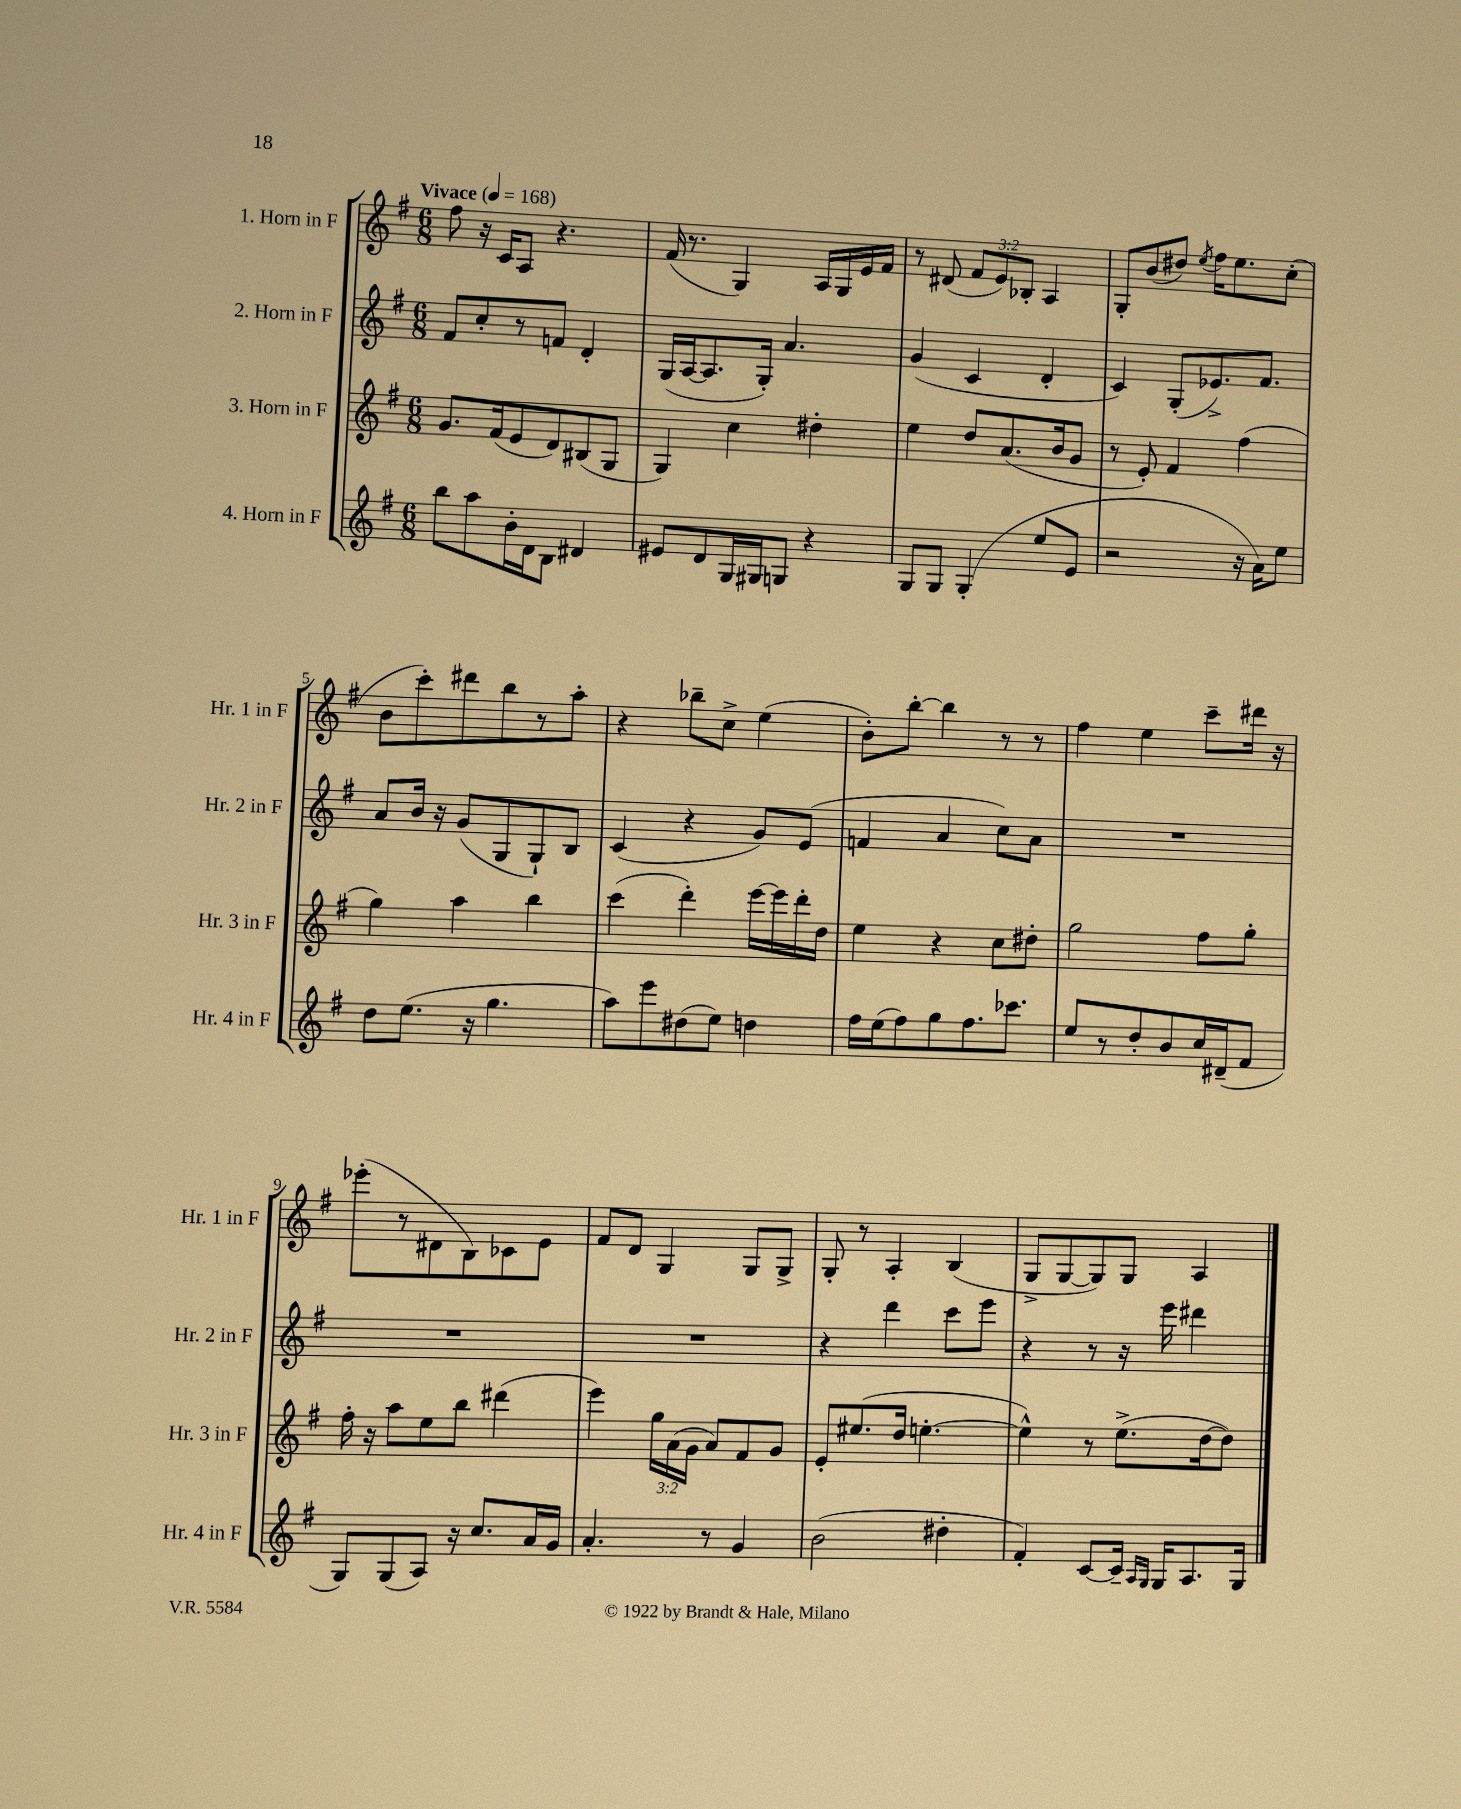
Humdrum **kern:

**kern	**kern	**kern	**kern
*staff4	*staff3	*staff2	*staff1
*clefG2	*clefG2	*clefG2	*clefG2
*k[f#]	*k[f#]	*k[f#]	*k[f#]
*M6/8	*M6/8	*M6/8	*M6/8
*MM168	*MM168	*MM168	*MM168
8bb	8.g	8f#	8ff#
8aa	.	8cc'	16r
.	(16f#	.	16c
16b'	8e	8r	8A
16d	.	.	.
8B	8d)	8f	4.r
4d#	(8B#	4d'	.
.	8G	.	.
=	=	=	=
8e#	4G)	(16G	(16f#
.	.	[16A	8.r
8d	.	8.A]	.
16G	4cc	.	4G)
16G#	.	16G')	.
8G	.	4.a	.
4r	4dd#'	.	16A
.	.	.	16G
.	.	.	16e
.	.	.	16f#
=	=	=	=
8G	4ee	(4g	8r
8G	.	.	(8d#
(4G'	8dd	4c	12f#
.	.	.	12e)
.	(8.a	.	.
.	.	.	12B-'
8ee	.	4d'	4A
.	16b	.	.
8e	8g	.	.
=	=	=	=
2r	8r	4c)	8G'
.	8e')	.	(8b
.	4f#	(8G'	8dd#)
.	.	.	8qee
.	.	8.e-^)	16ff#
.	.	.	8.ee
16r	(4ff#	.	.
16a)	.	8.f#	.
8ee	.	.	(8cc'
=	=	=	=
8dd	4gg)	8a	8b
(8.ee	.	16b	8ccc')
.	.	16r	.
.	4aa	(8g	8ddd#
16r	.	.	.
4.gg	.	8G	8bb
.	4bb	8G`)	8r
.	.	8B	8aa'
=	=	=	=
8aa)	(4ccc	(4c	4r
8eee	.	.	.
(8dd#	4ddd')	4r	8bb-~
8ee)	.	.	8cc^
4dd	[16eee	8g)	(4ee
.	16eee]	.	.
.	16ddd'	(8e	.
.	16dd	.	.
=	=	=	=
16ff#	4ee	4f	8b')
(16ee	.	.	.
8ff#)	.	.	[8bb'
8gg	4r	4a	4bb]
8.ff#	.	.	.
.	8cc	8cc)	8r
8.ccc-	.	.	.
.	8dd#'	8a	8r
=	=	=	=
8ee	2gg	2.r	4ff#
8r	.	.	.
8dd'	.	.	4ee
8b	.	.	.
16cc	8ff#	.	8ccc~
(16d#~	.	.	.
8f#	8gg'	.	16ddd#
.	.	.	16r
=	=	=	=
8G)	16ff#'	2.r	(8eee-'
.	16r	.	.
(8G	8aa	.	8r
8A)	8ee	.	8d#
16r	8bb	.	8B)
8.cc	.	.	.
.	(4ddd#	.	8c-
16a	.	.	8e
16g	.	.	.
=	=	=	=
4.a'	4eee)	2.r	8f#
.	.	.	8d
.	24gg	.	4G
.	(24a	.	.
.	24g	.	.
8r	8a)	.	.
4g	8f#	.	8G
.	8g	.	8G^
=	=	=	=
(2b	8e'	4r	8G'
.	(8.ee#	.	8r
.	.	4ddd	4A'
.	16dd	.	.
.	[4.ee'	.	.
4dd#'	.	8ccc	(4B
.	.	8eee	.
=	=	=	=
4f#')	4ee^^])	4r	8G^
.	.	.	[8G
[8c	8r	8r	8G])
16c~]	(8.ee^	16r	8G
16qqA	.	.	.
16qqG	.	.	.
16G	.	16eee	.
8.A	.	4ddd#	4A
.	[16dd	.	.
.	8dd])	.	.
16G	.	.	.
==	==	==	==
*-	*-	*-	*-
